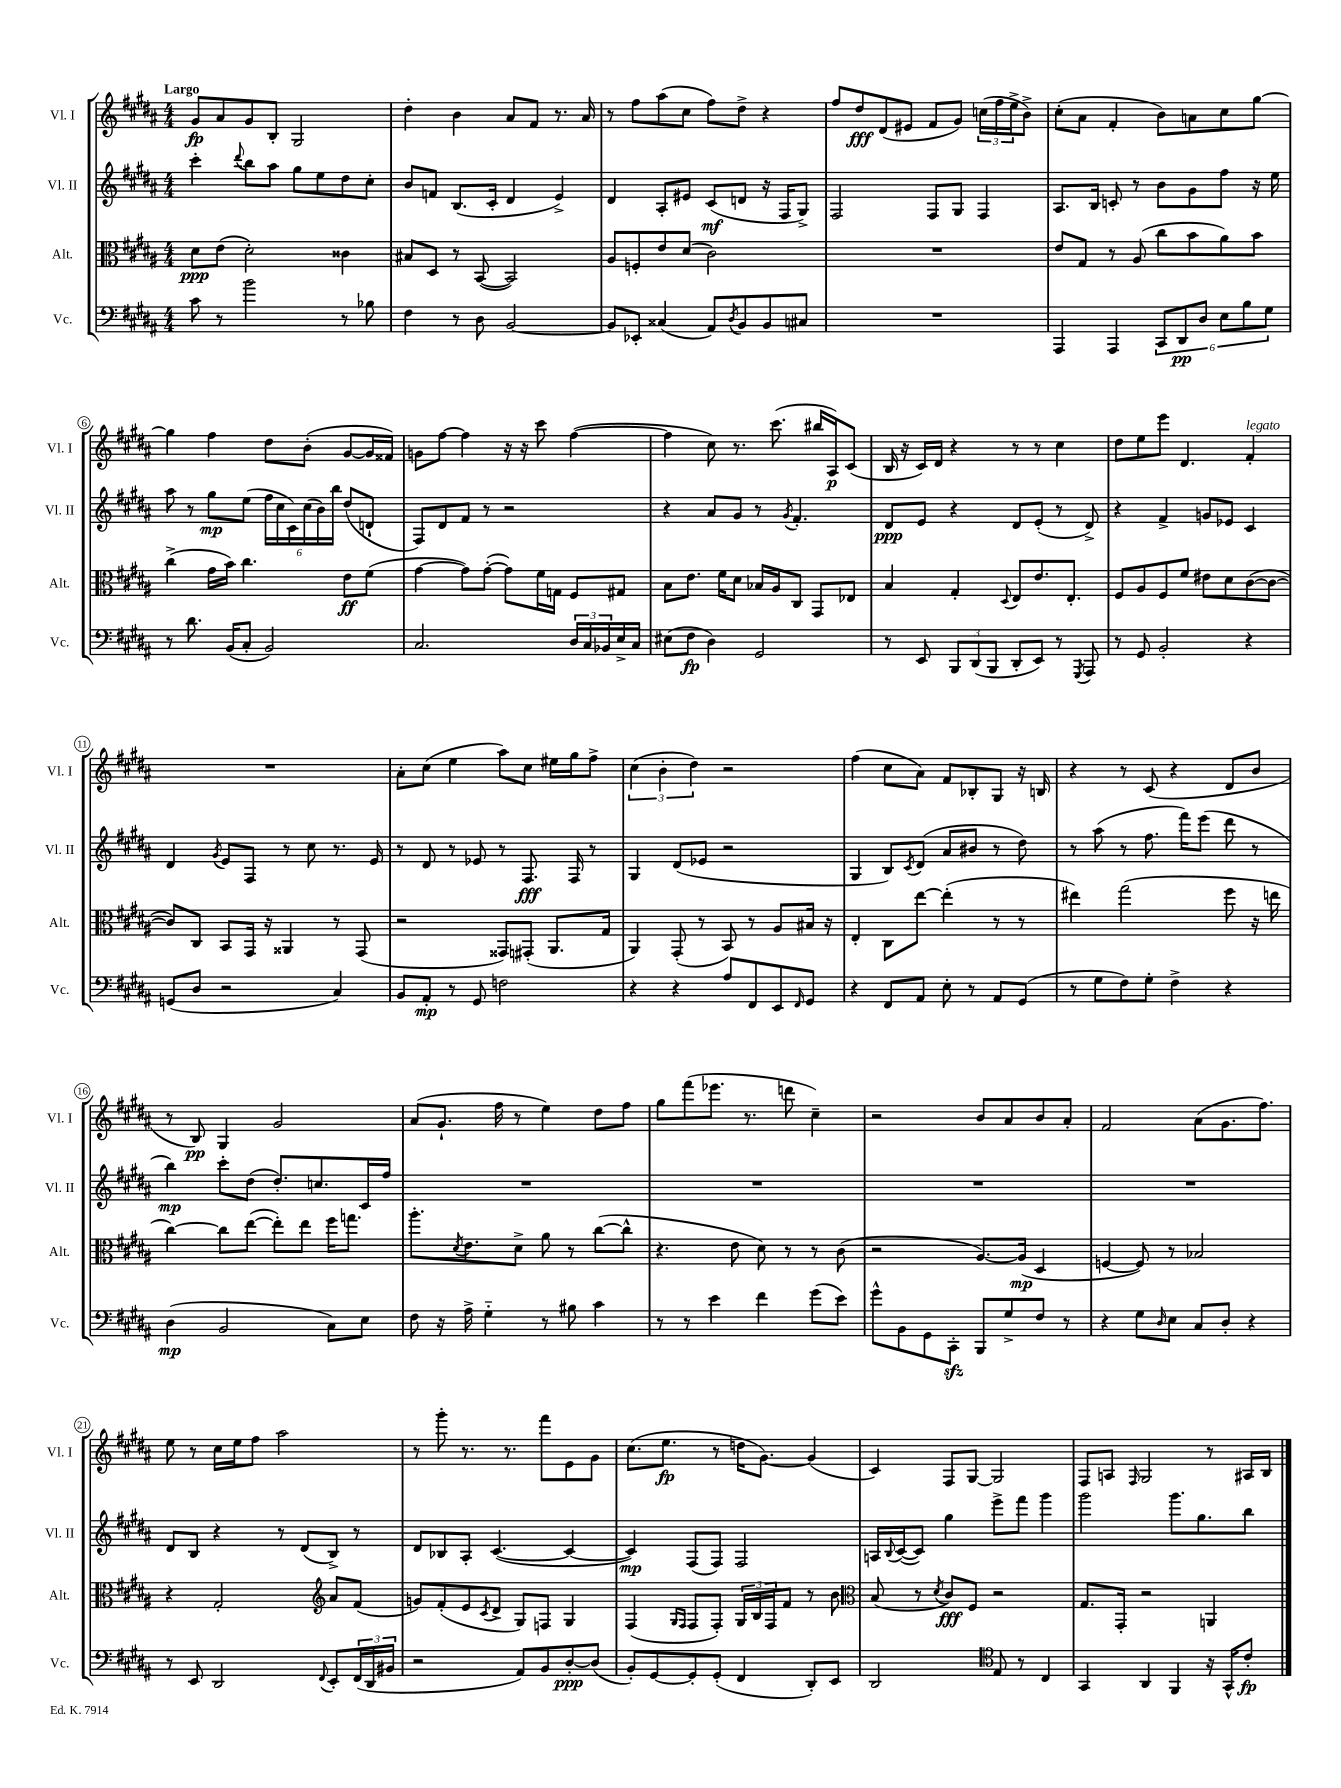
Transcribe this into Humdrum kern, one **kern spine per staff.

**kern	**kern	**kern	**kern
*staff4	*staff3	*staff2	*staff1
*clefF4	*clefC3	*clefG2	*clefG2
*k[f#c#g#d#a#]	*k[f#c#g#d#a#]	*k[f#c#g#d#a#]	*k[f#c#g#d#a#]
*M4/4	*M4/4	*M4/4	*M4/4
8c#\	8d#\L	4ccc#'\	8g#/L
8r	(8e\J	.	8a#/
.	.	8qqddd#/	.
2b\	2d#'\)	8bb\L	8g#/
.	.	8aa#\J	8B'/J
.	.	8gg#\L	2G#/
.	.	8ee\	.
8r	4c##\	8dd#\	.
8B-\	.	8cc#'\J	.
=	=	=	=
4F#\	8B#/L	8b/L	4dd#'\
.	8D#/J	8f/J	.
8r	8r	(8.B/L	4b\
8D#\	([8BB/	.	.
.	.	16c#'/Jk	.
[2BB/	2BB/])	4d#/	8a#/L
.	.	.	8f#/J
.	.	4e^/)	8.r
.	.	.	16a#/
=	=	=	=
8BB/]L	8A#/L	4d#/	8r
8EE-'/J	8F'/	.	8ff#\L
(4C##/	8e/	8A#'/L	(8aa#\
.	(8d#/J	8e#/J	8cc#\J
8AA#/L)	2c#\)	(8c#/L	8ff#\L)
8qD#/	.	.	.
8BB/	.	8d/J	8dd#^\J
8BB/	.	16r	4r
.	.	16F#/LK	.
8C#/J	.	8G#^/J)	.
=	=	=	=
1r	1r	2F#/	8ff#/L
.	.	.	8dd#/
.	.	.	(8d#/
.	.	.	8e#/J
.	.	8F#/L	8f#/L
.	.	8G#/J	8g#/J)
.	.	4F#/	(24cc\LL
.	.	.	24ff#\
.	.	.	24ee^\J
.	.	.	8b^\J)
=	=	=	=
4AAA#/	8e/L	8.A#/L	(8cc#'\L
.	8G#/J	.	8a#\J
.	.	16B/Jk	.
4AAA#/	8r	8c'/	4f#'/
.	(8A#/	8r	.
12CC#/L	8cc#\L	8b\L	8b\L)
12DD#/	.	.	.
.	8b\	8g#\	8a\
12D#/J	.	.	.
12E\L	8a#\)	8ff#\J	8cc#\
12B\	.	.	.
.	8b\J	16r	[8gg#\J
12G#\J	.	.	.
.	.	16ee\	.
=	=	=	=
8r	(4cc#^\	8aa#\	4gg#\]
8.d#\	.	8r	.
.	16g#\LL	8gg#\L	4ff#\
(16BB/LK	16b\JJ)	.	.
8C#'/J	4.cc#\	(8ee\J	.
2BB/)	.	24ff#\LL	8dd#\L
.	.	24cc#\	.
.	.	24c#\)	.
.	.	(24cc#\	(8b'\J
.	.	24b\)	.
.	.	24bb\JJ	.
.	8e\L	(8dd#/L	[8g#/L
.	(8f#\J	8d`/J	16g#/]L
.	.	.	16f##/JJ)
=	=	=	=
2.C#/	[4g#\	8F#/L)	8g\L
.	.	8d#/	[8ff#\J
.	8g#\]L)	8f#/J	4ff#\]
.	([8g#'\J	8r	.
.	8g#\]L)	2r	16r
.	.	.	16r
.	16f#\L	.	8ccc#\
.	16G\JJ	.	.
24D#/LL	8F#/L	.	([4ff#\
24C#/	.	.	.
24BB-/	.	.	.
16E^/	8G#/J	.	.
16C#/JJ	.	.	.
=	=	=	=
(8E#\L	8B\L	4r	4ff#\]
8F#\J	8.e\J	.	.
4D#\)	.	8a#/L	8cc#\)
.	16f#\LK	.	.
.	8d#\J	8g#/J	8.r
2GG#/	16B-/LL	8r	.
.	16A#/J	.	(8.ccc#\
.	.	8qg#/	.
.	8C#/J	4.f#'/	.
.	8GG#/L	.	16bb#/LL
.	.	.	16A#/J)
.	8E-/J	.	(8c#/J
=	=	=	=
8r	4B/	8d#/L	16B/
.	.	.	16r
8EE/	.	8e/J	16c#/LL)
.	.	.	16d#/JJ
12BBB/L	4G#'/	4r	4r
(12DD#/	.	.	.
12BBB/J	.	.	.
.	8qqD#/	.	.
8DD#'/L	8E/L	8d#/L	8r
8EE/J)	8.e/	(8e'/J	8r
8r	.	8r	4cc#\
.	8.E'/J	.	.
8qGGG#/	.	.	.
8AAA#/	.	8d#^/)	.
=	=	=	=
8r	8F#/L	4r	8dd#\L
8GG#/	8A#/	.	8ee\
2BB'/	8F#/	4f#^/	8eee\J
.	8f#/J	.	4.d#/
.	8e#\L	8g/L	.
.	8d#\	8e-/J	.
4r	([8c#\	4c#/	4f#'/
.	8c#\_J	.	.
=	=	=	=
(8GG/L	8c#/]L)	4d#/	1r
8D#/J	8C#/J	.	.
.	.	8qg#/	.
2r	8BB/L	8e/L	.
.	16GG#/Jk	8F#/J	.
.	16r	.	.
.	4AA##/	8r	.
.	.	8cc#\	.
4C#/)	8r	8.r	.
.	(8GG#/	.	.
.	.	16e/	.
=	=	=	=
8BB/L	2r	8r	8a#'\L
8AA#'/J	.	8d#/	(8cc#\J
8r	.	8r	4ee\
8GG#/	.	8e-/	.
2F\	8GG##/L)	8r	8aa#\L)
.	(8GG#'/J	8.F#/	8cc#\J
.	8.AA#/L	.	16ee#\LL
.	.	16F#/	16gg#\J
.	.	8r	8ff#^\J
.	16G#/Jk	.	.
=	=	=	=
4r	4AA#/)	4G#/	(6cc#\
.	.	.	6b'\
4r	(8GG#'/	(8d#/L	.
.	.	.	6dd#\)
.	8r	8e-/J	.
8A#/L	8BB/)	2r	2r
8FF#/	8r	.	.
8EE/	8A#/L	.	.
16qqFF#/	.	.	.
8GG#/J	16B#/Jk	.	.
.	16r	.	.
=	=	=	=
4r	4E'/	4G#/	(4ff#\
8FF#/L	8C#\L	8B/L)	8cc#\L
.	.	8qc#/	.
8AA#/J	[8ee\J	(8d#/J	8a#\J)
8E'\	(4ee'\]	8a#/L	8f#/L
8r	.	8b#/J	8B-'/
8AA#/L	8r	8r	8G#/J
(8GG#/J	8r	8dd#\)	16r
.	.	.	16B/
=	=	=	=
8r	4ee#\)	8r	4r
8G#\L	.	(8aa#\	.
8F#\)	(2gg#\	8r	8r
8G#'\J	.	8.ff#\	(8c#/
4F#^\	.	.	4r
.	.	16fff#\LK)	.
.	.	(8eee\J	.
4r	8ff#\	8ddd#\	8d#/L
.	16r	8r	8b/J
.	16ee\	.	.
=	=	=	=
(4D#\	[4cc#\)	4bb\)	8r
.	.	.	8B/)
2BB/	8cc#\]L	8ccc#'\L	4G#/
.	([8ee\J	(8dd#\J	.
.	8ee'\]L)	8.dd#'/L)	2g#/
.	8ee\J	.	.
.	.	8.cc/	.
8C#\L)	16ff#\LK	.	.
.	8.gg\J	.	.
8E\J	.	16c#/L	.
.	.	16ff#/JJ	.
=	=	=	=
8F#\	8.aa#'\L	1r	(8a#/L
16r	.	.	8.g#`/J
.	8qd#/	.	.
16A#^\	8.e\	.	.
4G#'~\	.	.	.
.	.	.	16ff#\
.	8d#^\J	.	8r
8r	8a#\	.	4ee\)
8B#\	8r	.	.
4c#\	([8cc#\L	.	8dd#\L
.	8cc#^^\]J	.	8ff#\J
=	=	=	=
8r	4.r	1r	8gg#\L
8r	.	.	(8fff#\
4e\	.	.	8.eee-\J
.	8e\	.	.
.	.	.	8.r
4f#\	8d#\)	.	.
.	8r	.	8ddd\
(8g#\L	8r	.	4cc#~\)
8e\J)	(8c#\	.	.
=	=	=	=
8g#^^\L	2r	1r	2r
8BB\	.	.	.
8GG#\	.	.	.
8CC#'\J	.	.	.
8BBB/L	[8.A#/L)	.	8b/L
8G#^/	.	.	8a#/
.	(16A#/]Jk	.	.
8F#/J	4D#/	.	8b/
8r	.	.	8a#'/J
=	=	=	=
4r	[4F/	1r	2f#/
8G#\L	8F/])	.	.
16qqD#/	.	.	.
8E\J	8r	.	.
8C#/L	2B-/	.	(8a#\L
8D#'/J	.	.	8.g#\
4r	.	.	.
.	.	.	8.ff#\J)
=	=	=	=
8r	4r	8d#/L	8ee\
8EE/	.	8B/J	8r
2DD#/	2G#'/	4r	16cc#\LL
.	.	.	16ee\J
.	.	.	8ff#\J
.	.	8r	2aa#\
.	.	(8d#/L	.
*	*clefG2	*	*
8qqFF#/	.	.	.
8EE'/L	8a#/L	8B^/J)	.
(24FF#/L	(8f#/J	8r	.
24DD#/	.	.	.
24BB#/JJ	.	.	.
=	=	=	=
2r	8g/L)	8d#/L	8r
.	(8f#'/	8B-/	8ggg#'\
.	8e/	8A#'/J	8.r
.	8qc#/	.	.
.	8d#^/J	([4.c#/	.
.	.	.	8.r
8AA#/L)	8G#/L)	.	.
8BB/	8F/J	.	8fff#\L
[8D#'/	4G#/	4c#/_	8e\
(8D#/]J	.	.	8g#\J
=	=	=	=
8BB'/L)	(4F#/	4c#/])	(8.cc#\L
[8GG#/	.	.	.
.	.	.	8.ee\J
.	16qqG#/LL	.	.
.	16qqF#/JJ	.	.
8GG#'/]	8F#/L	(8F#/L	.
(8GG#'/J	8F#'/J)	8F#/J)	8r
4FF#/	24G#/LL	2F#/	16dd\LK
.	24B/	.	.
.	.	.	[8.g#\J)
.	24F#/J	.	.
.	8f#/J	.	.
8DD#'/L)	8r	.	(4g#/]
8EE/J	8b\	.	.
=	=	=	=
*	*clefC3	*	*
2DD#/	(8B/	16A/LL	4c#/)
.	.	8qqB/	.
.	.	([16c#/J	.
.	8r	8c#/]J)	.
.	8qd#/	.	.
.	8c#/L)	4gg#\	8F#/L
.	8F#/J	.	[8G#/J
*clefC4	*	*	*
8E/	2r	8eee^\L	2G#/]
8r	.	8fff#\J	.
4C#/	.	4ggg#\	.
=	=	=	=
4GG#/	8.G#/L	2ggg#\	8F#/L
.	.	.	8A/J
.	16GG#'/Jk	.	.
.	.	.	16qqF#/
4AA#/	2r	.	2G#/
4FF#/	.	8.ggg#\L	.
.	.	8.gg#\	.
16r	4AA/	.	8r
16GG#^^/LK	.	.	.
8c#'/J	.	8bb\J	16A#/LL
.	.	.	16B/JJ
==	==	==	==
*-	*-	*-	*-
